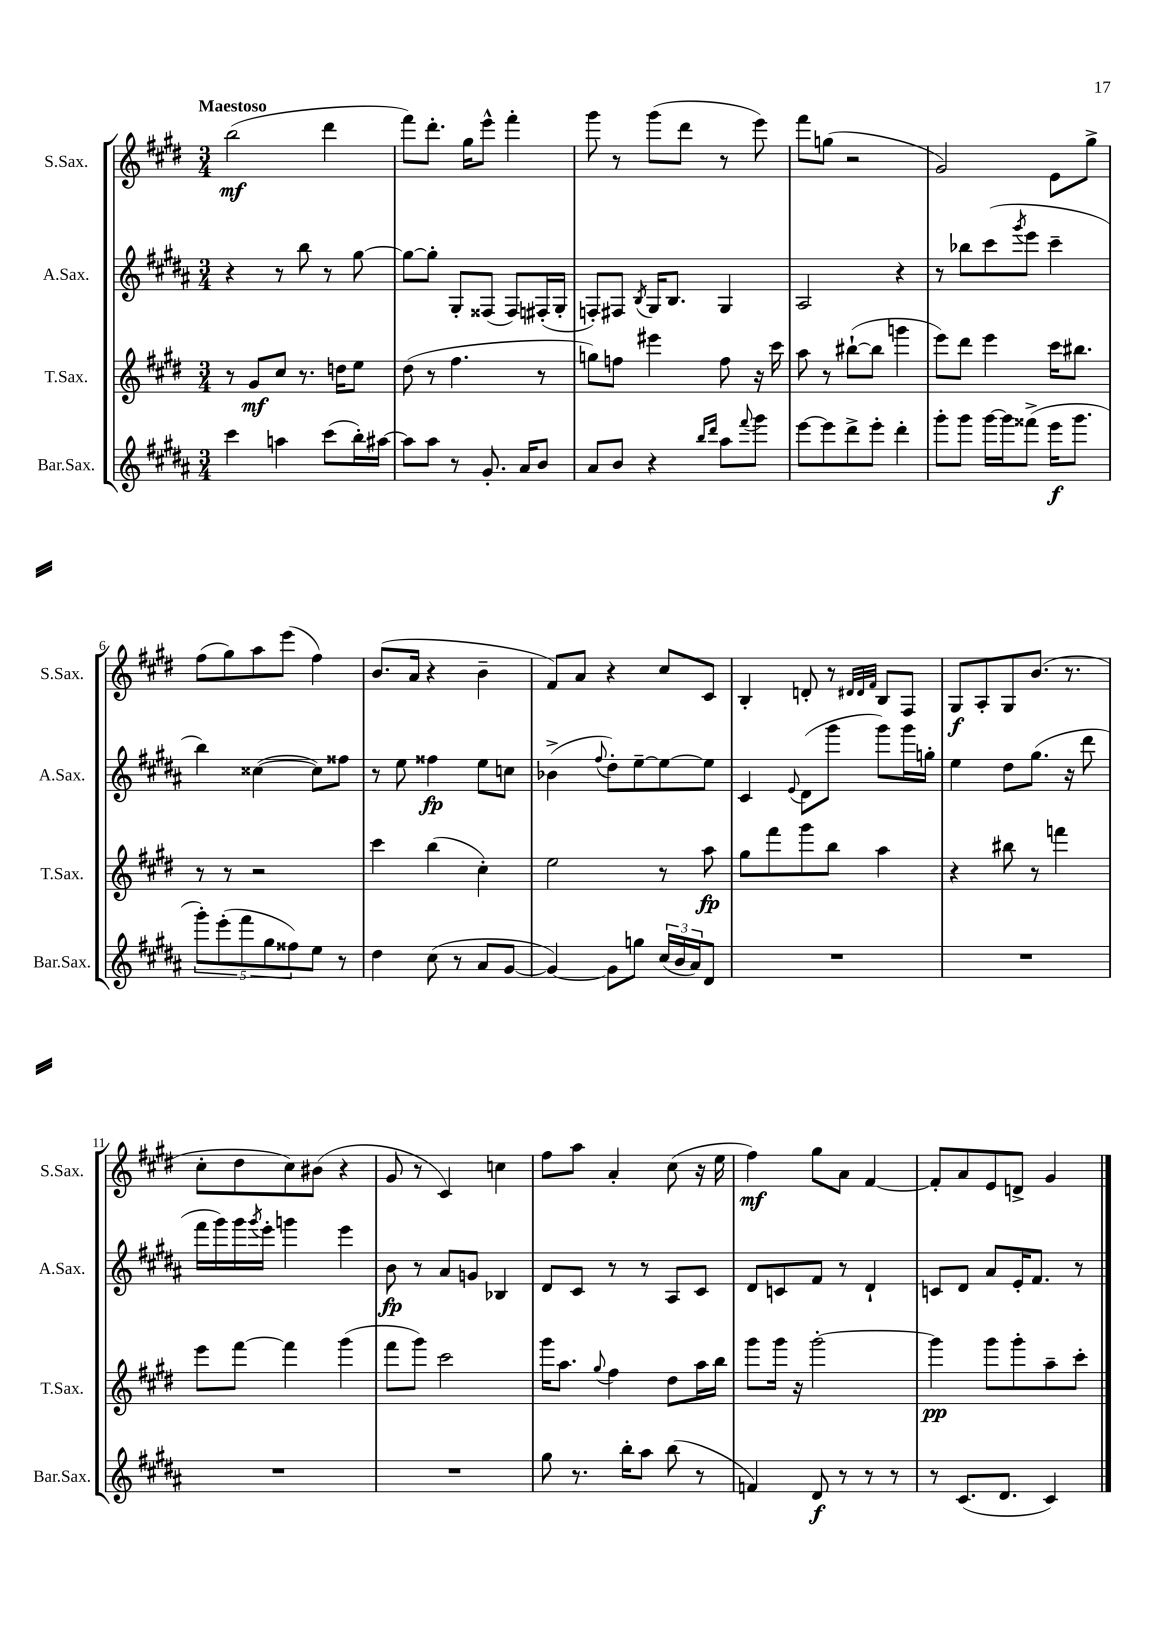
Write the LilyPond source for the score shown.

<<
\new StaffGroup <<
\new Staff = "s0" \with { instrumentName = "S.Sax." shortInstrumentName = "S.Sax." } {
    \clef treble \key e \major \numericTimeSignature \time 3/4 \tempo "Maestoso"
    b''2\mf( dis'''4 |
    fis'''8) dis'''8.-. gis''16 e'''8-^ fis'''4-. |
    gis'''8 r8 gis'''8( dis'''8 r8 e'''8) |
    fis'''8 g''8( r2 |
    gis'2) e'8 gis''8-> |
    fis''8( gis''8) a''8 e'''8( fis''4) |
    b'8.( a'16 r4 b'4-- |
    fis'8) a'8 r4 cis''8 cis'8 |
    b4-. d'8-. r8 \grace { dis'32 dis'32 fis'32 } b8 fis8 |
    gis8\f a8-. gis8 b'8.( r8. |
    cis''8-. dis''8 cis''8) bis'8( r4 |
    gis'8 r8 cis'4) c''4 |
    fis''8 a''8 a'4-. cis''8( r16 e''16 |
    fis''4\mf) gis''8 a'8 fis'4~ |
    fis'8-. a'8 e'8 d'8-> gis'4 \bar "|." |
}
\new Staff = "s1" \with { instrumentName = "A.Sax." shortInstrumentName = "A.Sax." } {
    \clef treble \key b \major \numericTimeSignature \time 3/4
    r4 r8 b''8 r8 gis''8~ |
    gis''8~ gis''8-. gis8-. fisis8( fisis8) fis16-.( gis16-. |
    f8-.) fis8 \acciaccatura { b8 } gis16 b8. gis4 |
    ais2 r4 |
    r8 bes''8 cis'''8( \acciaccatura { gis'''8 } e'''8 cis'''4-- |
    b''4) cisis''4~( cisis''8) fisis''8 |
    r8 e''8 fisis''4\fp e''8 c''8 |
    bes'4->( \appoggiatura { fis''8 } dis''8-.) e''8~-- e''8~ e''8 |
    cis'4 \appoggiatura { e'8 } dis'8( gis'''8 gis'''8) gis'''16 g''16-. |
    e''4 dis''8 gis''8.( r16 dis'''8 |
    fis'''16 gis'''16) gis'''16 \acciaccatura { gis'''8 } e'''16-. g'''4 e'''4 |
    b'8\fp r8 ais'8 g'8 bes4 |
    dis'8 cis'8 r8 r8 ais8 cis'8 |
    dis'8 c'8 fis'8 r8 dis'4-! |
    c'8 dis'8 ais'8 e'16-. fis'8. r8 \bar "|." |
}
\new Staff = "s2" \with { instrumentName = "T.Sax." shortInstrumentName = "T.Sax." } {
    \clef treble \key e \major \numericTimeSignature \time 3/4
    r8 gis'8\mf cis''8 r8. d''16 e''8 |
    dis''8( r8 fis''4. r8 |
    g''8) f''8 eis'''4 f''8 r16 cis'''16 |
    a''8 r8 bis''8~-!( bis''8 g'''4 |
    e'''8) dis'''8 e'''4 cis'''16 bis''8. |
    r8 r8 r2 |
    cis'''4 b''4( cis''4-.) |
    e''2 r8 a''8\fp |
    gis''8 fis'''8 gis'''8 b''8 a''4 |
    r4 bis''8 r8 f'''4 |
    e'''8 fis'''8~ fis'''4 gis'''4( |
    fis'''8 gis'''8) cis'''2 |
    gis'''16 a''8. \appoggiatura { gis''8 } fis''4 dis''8 a''16 b''16 |
    gis'''8 gis'''16 r16 gis'''2~-. |
    gis'''4\pp gis'''8 gis'''8-. a''8-- cis'''8-. \bar "|." |
}
\new Staff = "s3" \with { instrumentName = "Bar.Sax." shortInstrumentName = "Bar.Sax." } {
    \clef treble \key b \major \numericTimeSignature \time 3/4
    cis'''4 a''4 cis'''8( b''16-.) ais''16~ |
    ais''8 ais''8 r8 gis'8.-. ais'16 b'8 |
    ais'8 b'8 r4 \grace { b''16 dis'''16 } ais''8 \appoggiatura { fis'''8 } gis'''8 |
    e'''8~ e'''8 dis'''8-> e'''8-. dis'''4-. |
    gis'''8-. gis'''8 gis'''16~ gis'''16 fisis'''8->( e'''16\f gis'''8. |
    \tuplet 5/4 { gis'''8-.) e'''8-.( fis'''8 gis''8 fisis''8) } e''8 r8 |
    dis''4 cis''8( r8 ais'8 gis'8~ |
    gis'4~) gis'8 g''8 \tuplet 3/2 { cis''16( b'16 ais'16) } dis'8 |
    R2. |
    R2. |
    R2. |
    R2. |
    gis''8 r8. b''16-. ais''8 b''8( r8 |
    f'4) dis'8\f r8 r8 r8 |
    r8 cis'8.( dis'8. cis'4) \bar "|." |
}
>>
>>
